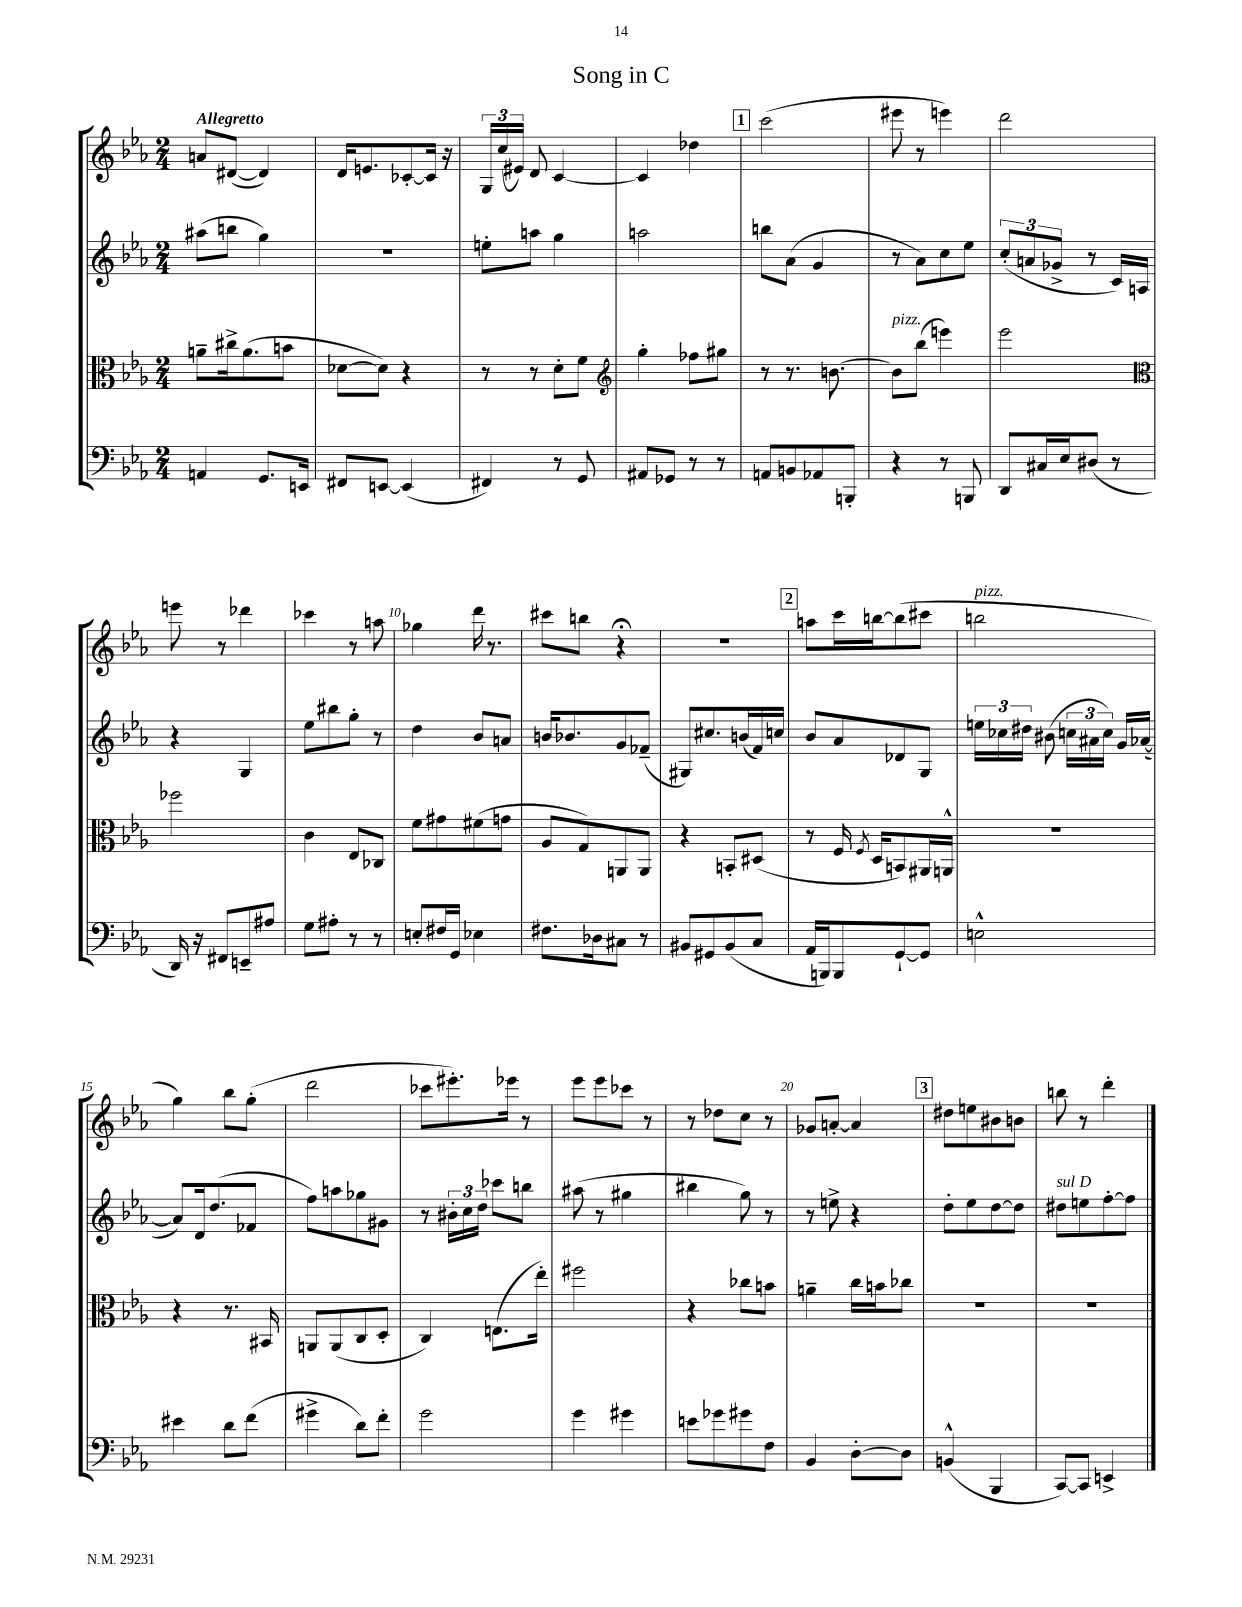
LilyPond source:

\header { title = "Song in C" }
<<
\new StaffGroup <<
\new Staff = "s0" {
    \clef treble \key ees \major \numericTimeSignature \time 2/4 \tempo "Allegretto"
    \autoBeamOff a'8[ dis'8]~( dis'4) |
    d'16[ e'8. ces'8~-. ces'16] r16 |
    \tuplet 3/2 { g16[ c''16( eis'16]) } d'8 c'4~ |
    c'4 des''4 |
    \mark \markup { \box "1" } c'''2( |
    eis'''8 r8 e'''4) |
    d'''2 |
    e'''8 r8 des'''4 |
    ces'''4 r8 a''8 |
    ges''4 d'''16 r8. |
    cis'''8[ b''8] r4\fermata |
    R2 |
    \mark \markup { \box "2" } a''8[ c'''16 b''16~ b''8( cis'''8] |
    b''2^\markup { \italic "pizz." } |
    g''4) bes''8[ g''8]-.( |
    d'''2 |
    ces'''8[ eis'''8.-.) ees'''16] r8 |
    ees'''8[ ees'''8 ces'''8] r8 |
    r8 des''8[ c''8] r8 |
    ges'8[ a'8]~-. a'4 |
    \mark \markup { \box "3" } dis''8[ e''8 bis'8 b'8] |
    b''8 r8 d'''4-. \bar "|." |
}
\new Staff = "s1" {
    \clef treble \key ees \major \numericTimeSignature \time 2/4
    \autoBeamOff ais''8[( b''8] g''4) |
    R2 |
    e''8[-. a''8] g''4 |
    a''2 |
    \mark \markup { \box "1" } b''8[ aes'8]( g'4 |
    r8 aes'8[) c''8 ees''8] |
    \tuplet 3/2 { c''8[-.( a'8 ges'8]-> } r8 c'16[) a16] |
    r4 g4 |
    ees''8[ bis''8 g''8]-. r8 |
    d''4 bes'8[ a'8] |
    b'16[ bes'8. g'8 fes'8]--( |
    gis8[) cis''8. b'16( f'16) c''16] |
    \mark \markup { \box "2" } bes'8[ aes'8 des'8 g8] |
    \tuplet 3/2 { e''16[ ces''16 dis''16] } bis'8( \tuplet 3/2 { c''16[ ais'16 c''16]) } g'16[ aes'16]~( |
    aes'8[) d'16 d''8.( fes'8] |
    f''8[) a''8 ges''8 gis'8] |
    r8 \tuplet 3/2 { bis'16[-. c''16 d''16] } ces'''8[ b''8] |
    ais''8( r8 gis''4 |
    bis''4 g''8) r8 |
    r8 e''8-> r4 |
    \mark \markup { \box "3" } d''8[-. ees''8 d''8~ d''8] |
    dis''8[^\markup { \italic "sul D" } e''8 f''8~-. f''8] \bar "|." |
}
\new Staff = "s2" {
    \clef alto \key ees \major \numericTimeSignature \time 2/4
    \autoBeamOff a'8[-- cis''16-> a'8.( b'8] |
    des'8[~ des'8]) r4 |
    r8 r8 d'8[-. f'8] |
    \clef treble g''4-. fes''8[ gis''8] |
    \mark \markup { \box "1" } r8 r8. b'8.~ |
    b'8[^\markup { \italic "pizz." } bes''8]( e'''4) |
    ees'''2 |
    \clef alto fes''2 |
    c'4 ees8[ ces8] |
    f'8[ gis'8 fis'8( g'8] |
    aes8[ g8) a,8 a,8] |
    r4 b,8[-. dis8]( |
    \mark \markup { \box "2" } r8 f16 \acciaccatura { f8 } d16[ b,8) ais,16 a,16]-^ |
    r2 |
    r4 r8. bis,16 |
    a,8[ a,8( c8 d8]-. |
    c4) e8.[( ees''16]-.) |
    fis''2 |
    r4 ces''8[ b'8] |
    a'4-- c''16[ b'16 ces''8] |
    \mark \markup { \box "3" } R2 |
    R2 \bar "|." |
}
\new Staff = "s3" {
    \clef bass \key ees \major \numericTimeSignature \time 2/4
    \autoBeamOff a,4 g,8.[ e,16] |
    fis,8[ e,8]~ e,4( |
    fis,4) r8 g,8 |
    ais,8[ ges,8] r8 r8 |
    \mark \markup { \box "1" } a,8[ b,8 aes,8 b,,8]-. |
    r4 r8 b,,8 |
    d,8[ cis16 ees16 dis8]( r8 |
    d,16) r16 fis,8[ e,8-- ais8] |
    g8[ ais8]-. r8 r8 |
    e8[-. fis16 g,16] ees4 |
    fis8.[ des16 cis8] r8 |
    bis,8[ gis,8 bis,8( c8] |
    \mark \markup { \box "2" } aes,16[ b,,16) b,,8 g,8~-! g,8] |
    e2-^ |
    eis'4 d'8[ f'8]( |
    gis'4-> d'8[) f'8]-. |
    g'2 |
    g'4 gis'4 |
    e'8[ ges'8 gis'8 f8] |
    bes,4 d8[~-. d8] |
    \mark \markup { \box "3" } b,4-^( bes,,4 |
    c,8[~) c,8] e,4-> \bar "|." |
}
>>
>>
\layout { \context { \Score \override BarNumber.break-visibility = ##(#f #t #t) barNumberVisibility = #(every-nth-bar-number-visible 5) } }
